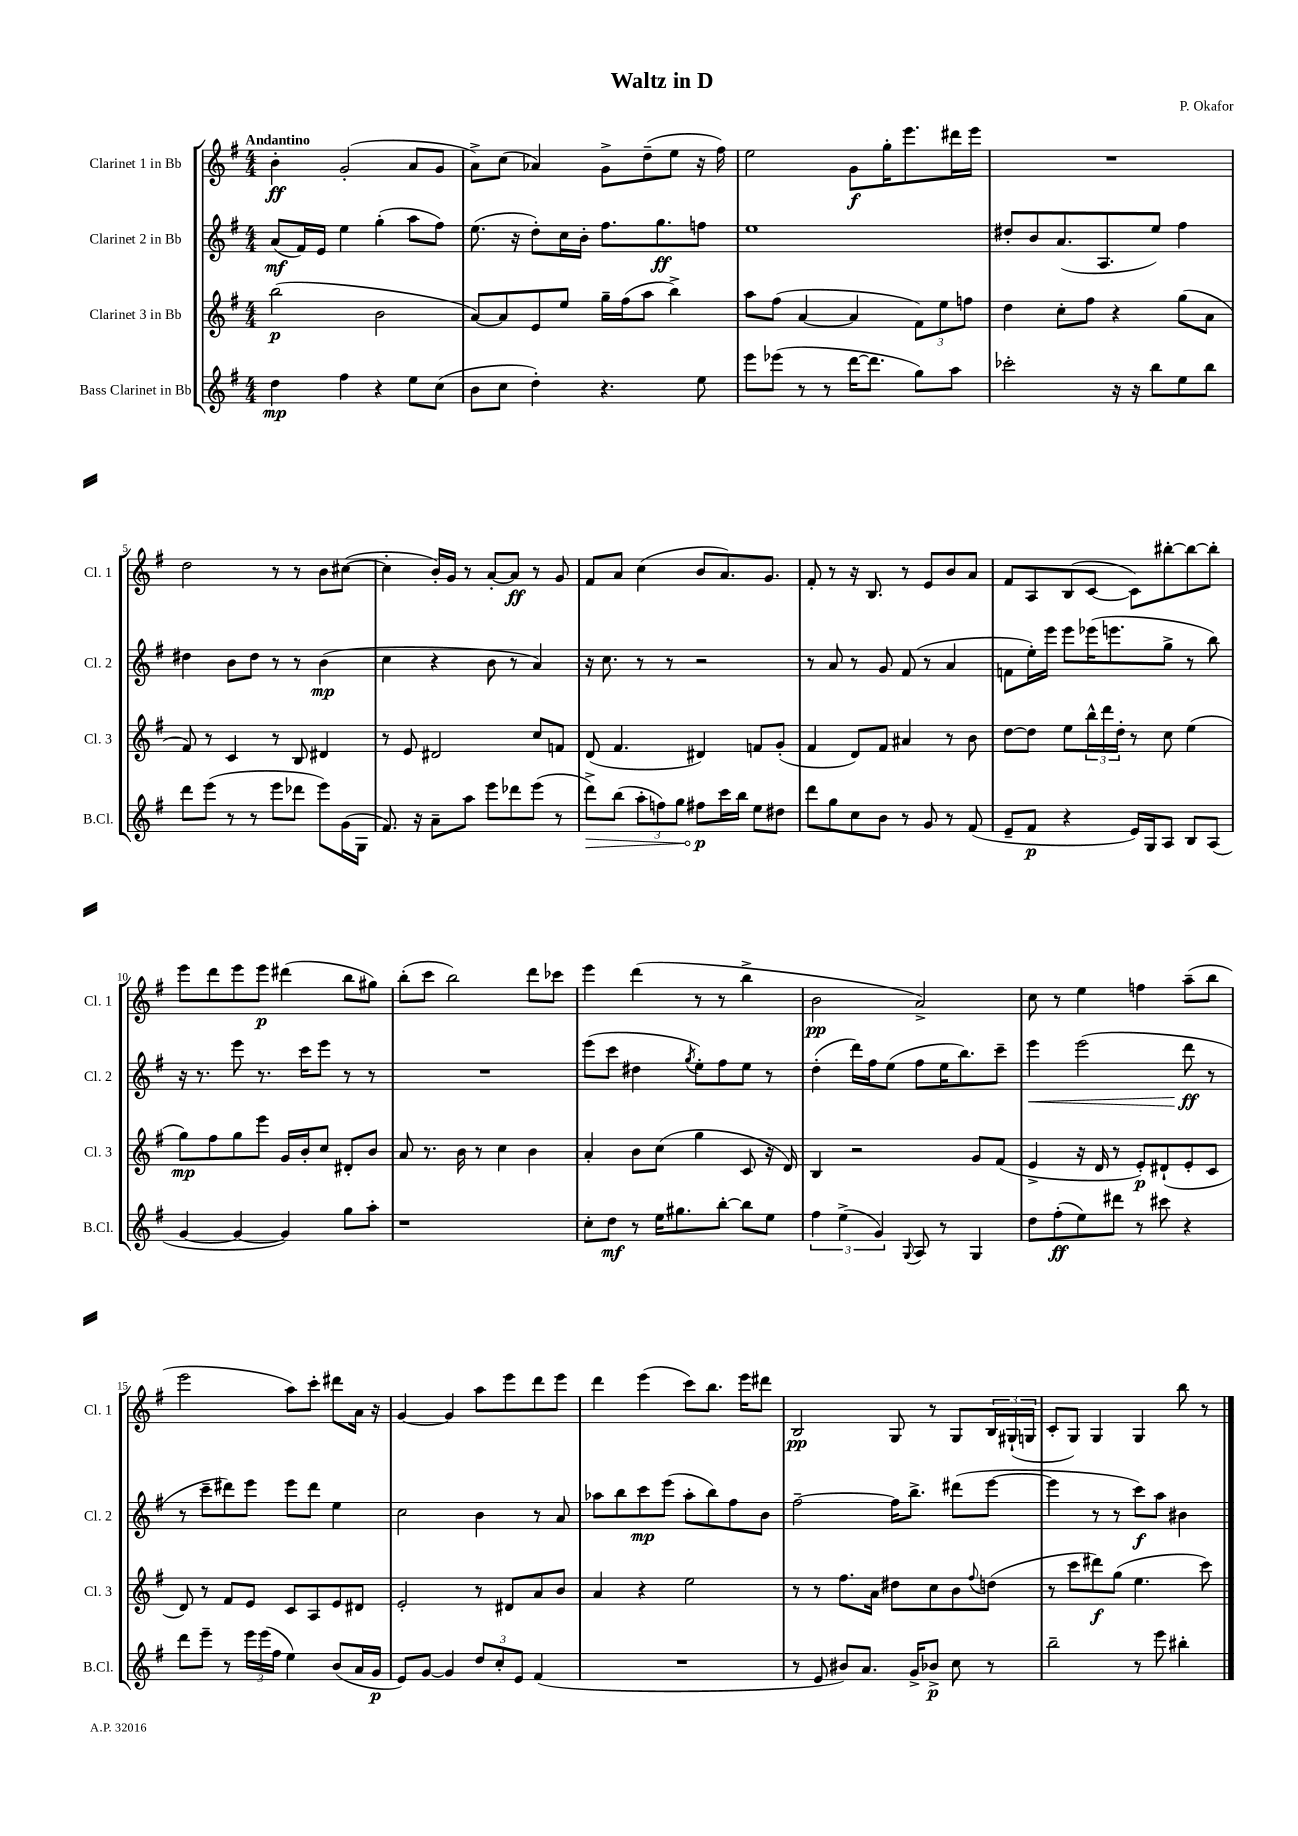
\header { title = "Waltz in D" composer = "P. Okafor" }
<<
\new StaffGroup <<
\new Staff = "s0" \with { instrumentName = "Clarinet 1 in Bb" shortInstrumentName = "Cl. 1" } {
    \clef treble \key g \major \numericTimeSignature \time 4/4 \tempo "Andantino"
    b'4-.\ff g'2-.( a'8 g'8 |
    a'8->) c''8( aes'4) g'8-> d''8--( e''8 r16 fis''16) |
    e''2 g'8\f g''16-. e'''8. dis'''16 e'''16 |
    R1 |
    d''2 r8 r8 b'8 cis''8~( |
    cis''4-. b'16-.) g'16 r8 a'8~-. a'8\ff r8 g'8 |
    fis'8 a'8 c''4( b'8 a'8.) g'8. |
    fis'8-. r8 r16 b8. r8 e'8 b'8 a'8 |
    fis'8 a8 b8( c'8~ c'8) bis''8~-. bis''8~ bis''8-. |
    e'''8 d'''8 e'''8 e'''8\p dis'''4( b''8 gis''8) |
    b''8-.( c'''8 b''2) d'''8 ces'''8 |
    e'''4 d'''4( r8 r8 b''4-> |
    b'2\pp a'2->) |
    c''8 r8 e''4 f''4 a''8--( b''8 |
    e'''2 a''8) c'''8-. dis'''8 a'16 r16 |
    g'4~ g'4 a''8 e'''8 d'''8 e'''8 |
    d'''4 e'''4( c'''8) b''8. e'''16 dis'''8 |
    b2\pp g8 r8 g8 \tuplet 3/2 { b16 gis16-!( g16 } |
    c'8-. g8) g4 g4 b''8 r8 \bar "|." |
}
\new Staff = "s1" \with { instrumentName = "Clarinet 2 in Bb" shortInstrumentName = "Cl. 2" } {
    \clef treble \key g \major \numericTimeSignature \time 4/4
    a'8\mf( fis'16) e'16 e''4 g''4-.( a''8 fis''8) |
    e''8.( r16 d''8-.) c''16 b'16-. fis''8. g''8.\ff f''8 |
    e''1 |
    dis''8-. b'8 a'8.( a8. e''8) fis''4 |
    dis''4 b'8 dis''8 r8 r8 b'4\mp( |
    c''4 r4 b'8 r8 a'4) |
    r16 c''8. r8 r8 r2 |
    r8 a'8 r8 g'8 fis'8( r8 a'4 |
    f'8 e''16-.) e'''16 e'''8 ees'''16( e'''8. g''8-> r8 b''8) |
    r16 r8. e'''8 r8. c'''16 e'''8 r8 r8 |
    R1 |
    e'''8( c'''8 dis''4 \acciaccatura { g''8 } e''8-.) fis''8 e''8 r8 |
    d''4-.( d'''16) fis''16 e''8( fis''8 e''16 b''8.) c'''8-- |
    e'''4\< e'''2( d'''8\ff\! r8 |
    r8 c'''8-- dis'''8) e'''8 e'''8 dis'''8 e''4 |
    c''2 b'4 r8 a'8 |
    aes''8 b''8 c'''8\mp e'''8( aes''8-. b''8) fis''8 b'8 |
    fis''2~-- fis''16 b''8.-> dis'''8( e'''8~ |
    e'''4 r8 r8 c'''8\f) a''8 bis'4 \bar "|." |
}
\new Staff = "s2" \with { instrumentName = "Clarinet 3 in Bb" shortInstrumentName = "Cl. 3" } {
    \clef treble \key g \major \numericTimeSignature \time 4/4
    b''2\p( b'2 |
    a'8~) a'8 e'8 e''8 g''16-- fis''16( a''8 b''4->) |
    a''8 fis''8( a'4~ a'4 \tuplet 3/2 { fis'8) e''8 f''8 } |
    d''4 c''8-. fis''8 r4 g''8( a'8 |
    fis'8) r8 c'4 r8 b8 dis'4 |
    r8 e'8 dis'2 c''8 f'8 |
    d'8( fis'4. dis'4) f'8 g'8-.( |
    fis'4 d'8) fis'8 ais'4 r8 b'8 |
    d''8~ d''8 e''8 \tuplet 3/2 { b''16-^ d'''16 d''16-. } r8 c''8 e''4( |
    g''8\mp) fis''8 g''8 e'''8 g'16 b'16-. c''8 dis'8-. b'8 |
    a'8 r8. b'16 r8 c''4 b'4 |
    a'4-. b'8 c''8( g''4 c'8 r16 d'16) |
    b4 r2 g'8 fis'8( |
    e'4-> r16 d'16 r8 e'8-.\p) dis'8-!( e'8-. c'8 |
    d'8) r8 fis'8 e'8 c'8 a8 e'8 dis'8 |
    e'2-. r8 dis'8 a'8 b'8 |
    a'4 r4 e''2 |
    r8 r8 fis''8. a'16 dis''8 c''8 b'8 \appoggiatura { fis''8 } d''8( |
    r8 c'''8 dis'''8\f) g''8( e''4. c'''8) \bar "|." |
}
\new Staff = "s3" \with { instrumentName = "Bass Clarinet in Bb" shortInstrumentName = "B.Cl." } {
    \clef treble \key g \major \numericTimeSignature \time 4/4
    d''4\mp fis''4 r4 e''8 c''8( |
    b'8 c''8 d''4-.) r4. e''8 |
    e'''8 ees'''8( r8 r8 d'''16~ d'''8. g''8) a''8 |
    ces'''2-. r16 r16 b''8 e''8 b''8 |
    d'''8 e'''8( r8 r8 e'''8 des'''8 e'''8) g'16( g16 |
    fis'8.) r16 a'8-- a''8 e'''8 des'''8 e'''8( r8 |
    \once \override Hairpin.circled-tip = ##t d'''8->\>) b''8( \tuplet 3/2 { a''8-. f''8) g''8 } fis''8\p\! c'''16 b''16 e''8 dis''8 |
    d'''8 g''8 c''8 b'8 r8 g'8 r8 fis'8( |
    e'8-- fis'8\p r4 e'16) g16 a8 b8 a8( |
    g'4~ g'4~ g'4) g''8 a''8-. |
    r1 |
    c''8-. d''8\mf r8 e''16 gis''8. b''8~-. b''8 e''8 |
    \tuplet 3/2 { fis''4 e''4->( g'4) } \appoggiatura { g8 } a8 r8 g4 |
    d''8 fis''8-.\ff( e''8) dis'''8 r8 cis'''8 r4 |
    d'''8 e'''8-- r8 \tuplet 3/2 { e'''16 e'''16( fis''16 } e''4) b'8( a'16 g'16\p |
    e'8) g'8~ g'4 \tuplet 3/2 { d''8 c''8-. e'8 } fis'4( |
    R1 |
    r8 e'8 bis'8) a'8. g'16-> bes'8->\p c''8 r8 |
    b''2-- r8 e'''8 bis''4-. \bar "|." |
}
>>
>>
